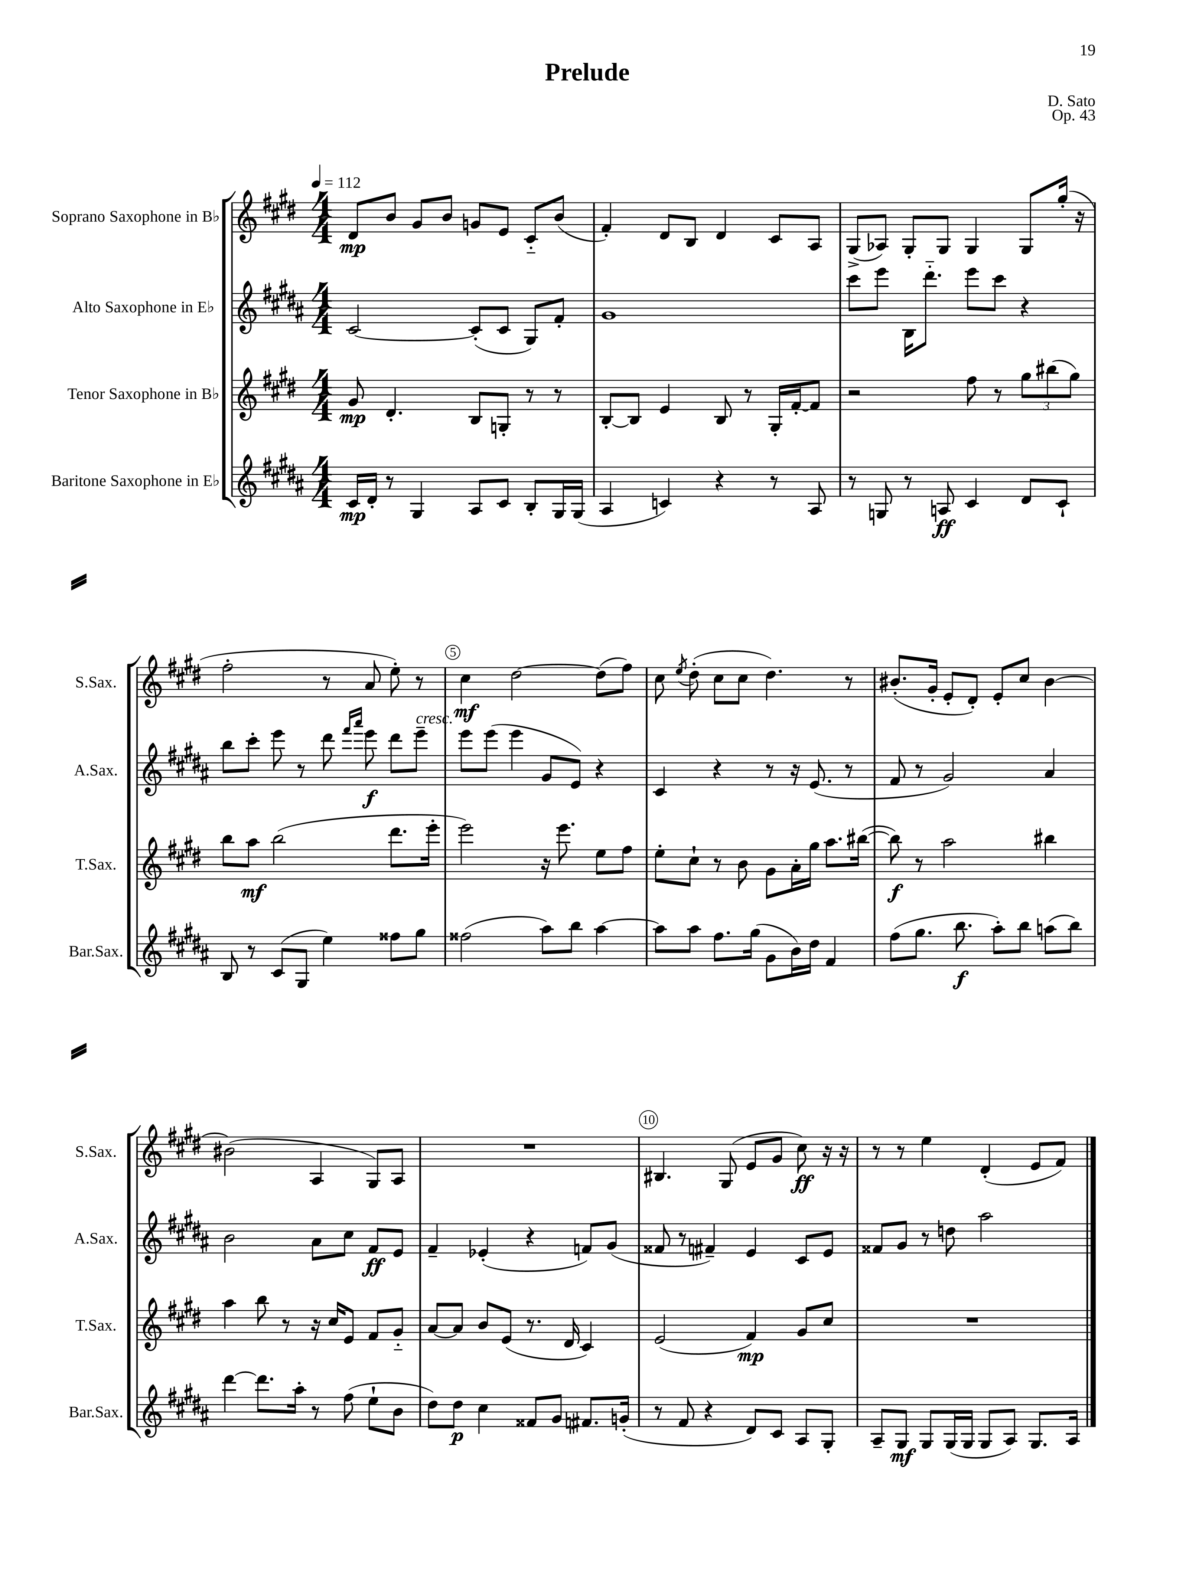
\header { title = "Prelude" composer = "D. Sato" opus = "Op. 43" }
<<
\new StaffGroup <<
\new Staff = "s0" \with { instrumentName = "Soprano Saxophone in Bb" shortInstrumentName = "S.Sax." } {
    \clef treble \key e \major \numericTimeSignature \time 4/4 \tempo 4 = 112
    \autoBeamOff dis'8[\mp b'8] gis'8[ b'8] g'8[ e'8] cis'8[-_ b'8]( |
    fis'4-.) dis'8[ b8] dis'4 cis'8[ a8] |
    gis8[->( aes8]) gis8[-. gis8] gis4 gis8[ gis''16]-.( r16 |
    fis''2-. r8 a'8 e''8-.) r8 |
    cis''4\mf dis''2~ dis''8[( fis''8]) |
    cis''8 \acciaccatura { e''8 } dis''8-.( cis''8[ cis''8] dis''4.) r8 |
    bis'8.[-.( gis'16]-. e'8[-. dis'8]-.) e'8[-. cis''8] bis'4~ |
    bis'2( a4 gis8[) a8] |
    R1 |
    bis4. gis8( e'8[ gis'8] cis''8\ff) r16 r16 |
    r8 r8 e''4 dis'4-.( e'8[ fis'8]) \bar "|." |
}
\new Staff = "s1" \with { instrumentName = "Alto Saxophone in Eb" shortInstrumentName = "A.Sax." } {
    \clef treble \key b \major \numericTimeSignature \time 4/4
    \autoBeamOff cis'2~ cis'8[-.( cis'8] gis8[) fis'8]-. |
    gis'1 |
    cis'''8[ e'''8] b16[ dis'''8.]-_ e'''8[ cis'''8] r4 |
    b''8[ cis'''8]-. e'''8 r8 dis'''8 \grace { fis'''16[ ais'''16] } e'''8\f dis'''8[ e'''8]--^\markup { \italic "cresc." } |
    e'''8[ e'''8]( e'''4 gis'8[ e'8]) r4 |
    cis'4 r4 r8 r16 e'8.( r8 |
    fis'8 r8 gis'2) ais'4 |
    b'2 ais'8[ cis''8] fis'8[\ff e'8] |
    fis'4-- ees'4-.( r4 f'8[) gis'8]( |
    fisis'8 r8 fis'4--) e'4 cis'8[ e'8] |
    fisis'8[ gis'8] r8 d''8 ais''2 \bar "|." |
}
\new Staff = "s2" \with { instrumentName = "Tenor Saxophone in Bb" shortInstrumentName = "T.Sax." } {
    \clef treble \key e \major \numericTimeSignature \time 4/4
    \autoBeamOff gis'8\mp dis'4.-. b8[ g8]-. r8 r8 |
    b8[~-. b8] e'4 b8 r8 gis16[-. fis'16~-. fis'8] |
    r2 fis''8 r8 \tuplet 3/2 { gis''8[ bis''8( gis''8]) } |
    b''8[ a''8]\mf b''2( dis'''8.[ e'''16]-. |
    e'''2) r16 e'''8. e''8[ fis''8] |
    e''8[-. cis''8]-! r8 b'8 gis'8[ a'16-. gis''16] a''8.[ bis''16]~( |
    bis''8\f) r8 a''2 bis''4 |
    a''4 b''8 r8 r16 cis''16[ e'8] fis'8[ gis'8]-_ |
    a'8[~ a'8] b'8[ e'8]( r8. dis'16 cis'4) |
    e'2( fis'4\mp) gis'8[ cis''8] |
    R1 \bar "|." |
}
\new Staff = "s3" \with { instrumentName = "Baritone Saxophone in Eb" shortInstrumentName = "Bar.Sax." } {
    \clef treble \key b \major \numericTimeSignature \time 4/4
    \autoBeamOff cis'16[\mp dis'16]-. r8 gis4 ais8[ cis'8] b8[-. gis16 gis16]( |
    ais4 c'4) r4 r8 ais8 |
    r8 g8 r8 a8\ff cis'4 dis'8[ cis'8]-! |
    b8 r8 cis'8[( gis8] e''4) fisis''8[ gis''8] |
    fisis''2( ais''8[) b''8] ais''4~ |
    ais''8[ ais''8] fis''8.[ gis''16]( gis'8[ b'16) dis''16] fis'4 |
    fis''8[( gis''8.] b''8.\f ais''8[-.) b''8] a''8[( b''8]) |
    dis'''4~ dis'''8.[ ais''16]-. r8 fis''8( e''8[-! b'8] |
    dis''8[) dis''8]\p cis''4 fisis'8[ gis'8] fis'8.[ g'16]-.( |
    r8 fis'8 r4 dis'8[) cis'8] ais8[ gis8]-. |
    ais8[-- gis8]\mf gis8[ gis16( gis16] gis8[ ais8]) gis8.[ ais16] \bar "|." |
}
>>
>>
\layout { \context { \Score \override BarNumber.break-visibility = ##(#f #t #t) barNumberVisibility = #(every-nth-bar-number-visible 5) \override BarNumber.stencil = #(make-stencil-circler 0.1 0.3 ly:text-interface::print) } }
